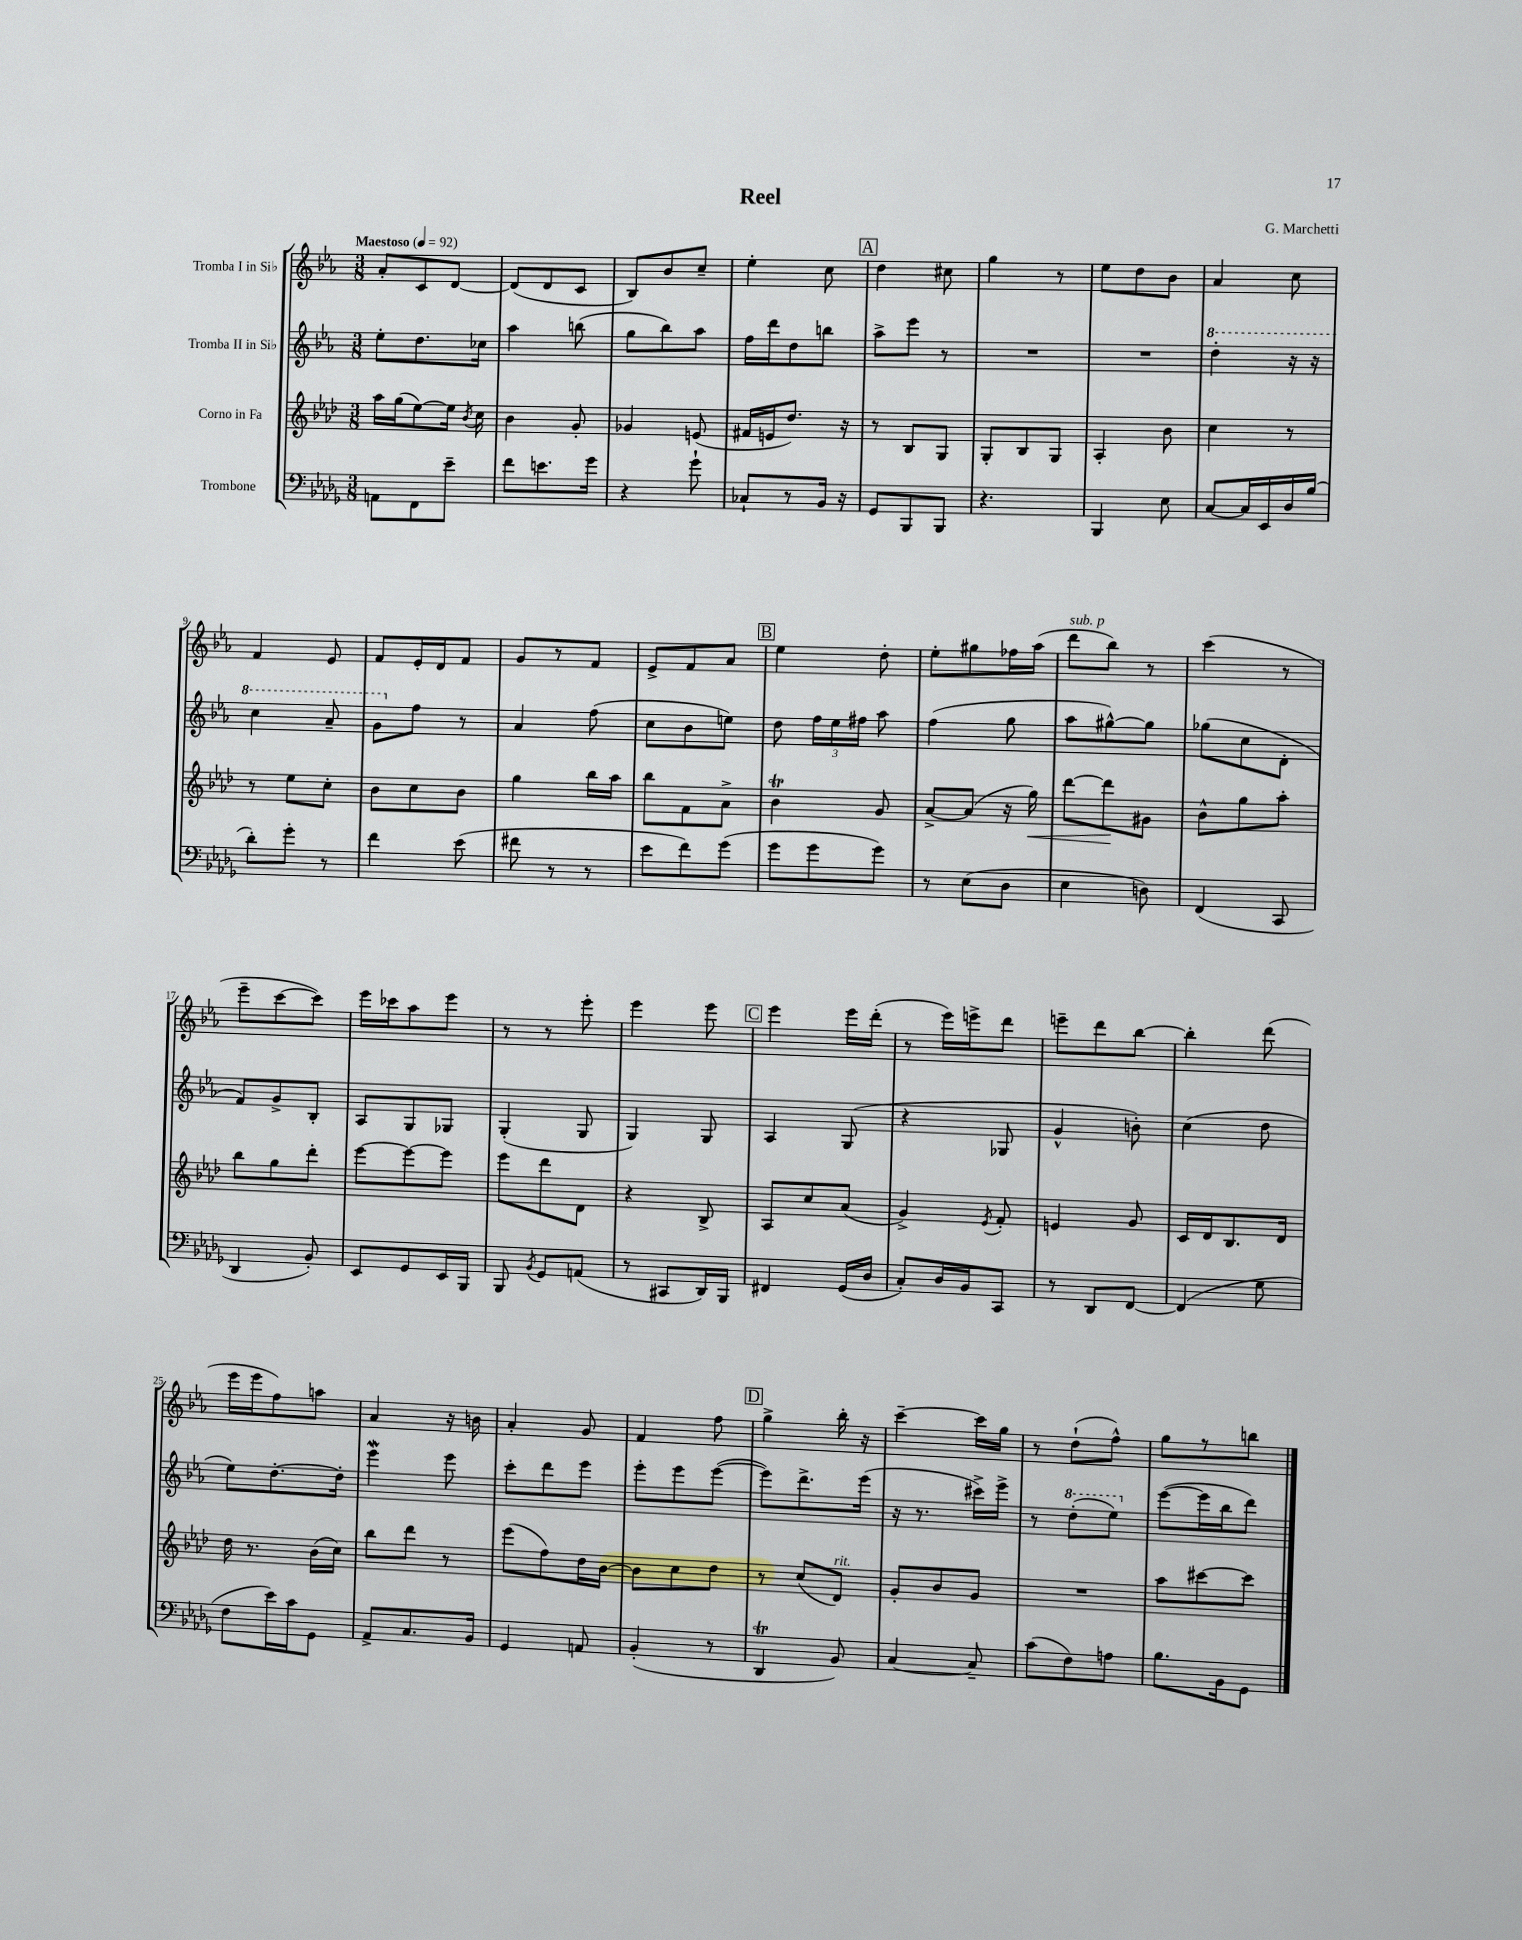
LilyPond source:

\header { title = "Reel" composer = "G. Marchetti" }
<<
\new StaffGroup <<
\new Staff = "s0" \with { instrumentName = "Tromba I in Sib" } {
    \clef treble \key ees \major \numericTimeSignature \time 3/8 \tempo "Maestoso" 4 = 92
    \autoBeamOff aes'8[-. c'8 d'8]~ |
    d'8[( d'8 c'8] |
    bes8[) bes'8 c''8]-- |
    ees''4-. c''8 |
    \mark \markup { \box "A" } d''4 cis''8 |
    g''4 r8 |
    ees''8[ d''8 bes'8] |
    aes'4 c''8 |
    f'4 ees'8 |
    f'8[ ees'16-. d'16 f'8] |
    g'8[ r8 f'8] |
    ees'8[-> f'8 aes'8] |
    \mark \markup { \box "B" } ees''4 d''8-. |
    ees''8[-. gis''8 fes''16 aes''16]( |
    d'''8[^\markup { \italic "sub. p" } bes''8]) r8 |
    c'''4( r8 |
    ees'''8[-- c'''8~ c'''8]) |
    ees'''16[ ces'''16 aes''8 ees'''8] |
    r8 r8 ees'''8-. |
    ees'''4 ees'''8 |
    \mark \markup { \box "C" } ees'''4 ees'''16[ d'''16]-.( |
    r8 ees'''16[) e'''16-> d'''8] |
    e'''8[-- d'''8 bes''8]~ |
    bes''4-. d'''8( |
    ees'''16[ ees'''16 f''8) a''8] |
    aes'4 r16 b'16 |
    aes'4-. g'8 |
    f'4 f''8 |
    \mark \markup { \box "D" } g''4-> bes''16-. r16 |
    c'''4~-- c'''16[ g''16] |
    r8 d''8[-!( f''8]-^) |
    g''8[ r8 b''8] \bar "|." |
}
\new Staff = "s1" \with { instrumentName = "Tromba II in Sib" } {
    \clef treble \key ees \major \numericTimeSignature \time 3/8
    \autoBeamOff ees''8[-. d''8. ces''16] |
    aes''4 b''8( |
    g''8[ bes''8) aes''8] |
    f''16[ d'''16 d''8 b''8] |
    \mark \markup { \box "A" } aes''8[-> ees'''8] r8 |
    R4. |
    R4. |
    \ottava #1 d'''4-. r16 r16 |
    c'''4 aes''8-- |
    g''8[ \ottava #0 f''8] r8 |
    aes'4 f''8( |
    c''8[ bes'8 e''8]) |
    \mark \markup { \box "B" } d''8 \tuplet 3/2 { f''16[ ees''16 fis''16] } aes''8 |
    f''4( g''8 |
    aes''8[ gis''8~-^) gis''8] |
    ges''8[( c''8 d'8]-. |
    f'8[) g'8-> bes8]-. |
    aes8[ g8 ges8] |
    g4-.( g8 |
    g4) g8 |
    \mark \markup { \box "C" } aes4 g8( |
    r4 ges8 |
    g'4-^ b'8-.) |
    c''4( d''8 |
    ees''8[) d''8.~-. d''16]-. |
    ees'''4\mordent ees'''8 |
    c'''8[-. d'''8 ees'''8] |
    ees'''8[-. ees'''8 ees'''8]~( |
    \mark \markup { \box "D" } ees'''8[) d'''8.-> ees'''16]( |
    r16 r8. cis'''16[->) ees'''16]-> |
    r8 \ottava #1 d'''8[-.( ees'''8]) \ottava #0 |
    ees'''8[~( ees'''16 bes''16 d'''8]) \bar "|." |
}
\new Staff = "s2" \with { instrumentName = "Corno in Fa" } {
    \clef treble \key aes \major \numericTimeSignature \time 3/8
    \autoBeamOff aes''16[ g''16( ees''8~) ees''16] \acciaccatura { bes'8 } c''16 |
    bes'4 g'8-. |
    ges'4 e'8( |
    fis'16[ e'16 des''8.]) r16 |
    \mark \markup { \box "A" } r8 bes8[ g8] |
    g8[-. bes8 g8] |
    aes4-. bes'8 |
    c''4 r8 |
    r8 ees''8[ c''8]-. |
    bes'8[ c''8 bes'8] |
    g''4 bes''16[ aes''16] |
    bes''8[ f'8 aes'8]-> |
    \mark \markup { \box "B" } bes'4\trill g'8 |
    aes'8[~-> aes'8]( r16 g''16\<) |
    des'''8[~ des'''8\! gis'8] |
    bes'8[-^ g''8 aes''8]-. |
    bes''8[ g''8 des'''8]-. |
    ees'''8[~ ees'''8~ ees'''8] |
    ees'''8[ des'''8 des'8] |
    r4 bes8-> |
    \mark \markup { \box "C" } aes8[ c''8 aes'8]( |
    g'4->) \acciaccatura { ees'8 } f'8-. |
    e'4 g'8 |
    c'16[ des'16 bes8. des'16] |
    des''16 r8. bes'16[( c''16]) |
    bes''8[ des'''8] r8 |
    ees'''8[( f''8) des''16 bes'16]~ |
    bes'8[ c''8 des''8] |
    \mark \markup { \box "D" } r8 c''8[( des'8]^\markup { \italic "rit." }) |
    g'8[-. bes'8 g'8] |
    R4. |
    aes''8[ cis'''8~ cis'''8] \bar "|." |
}
\new Staff = "s3" \with { instrumentName = "Trombone" } {
    \clef bass \key des \major \numericTimeSignature \time 3/8
    \autoBeamOff a,8[ f,8 ees'8]-- |
    f'8[ e'8. ges'16] |
    r4 ges'8-! |
    ces8[-! r8 bes,16] r16 |
    \mark \markup { \box "A" } ges,8[ bes,,8 bes,,8] |
    r4. |
    bes,,4 ees8 |
    c8[~ c16 ees,16 des16 bes16]( |
    des'8[-.) ges'8]-. r8 |
    f'4 ees'8( |
    fis'8 r8 r8 |
    ees'8[ f'8) ges'8]( |
    \mark \markup { \box "B" } ges'8[ ges'8 ges'8]) |
    r8 ees8[( des8] |
    ees4 d8) |
    f,4( c,8 |
    des,4 bes,8-.) |
    ees,8[ ges,8 ees,16 bes,,16] |
    bes,,8 \acciaccatura { bes,8 } ges,8[ a,8]( |
    r8 cis,8[ des,16) bes,,16] |
    \mark \markup { \box "C" } fis,4 ges,16[( des16] |
    c8[-.) des16 bes,16 c,8] |
    r8 des,8[ f,8]~ |
    f,4( ges8 |
    f8[ ees'16) c'16 ges,8] |
    aes,8[-> c8. bes,16] |
    ges,4 a,8 |
    bes,4-.( r8 |
    \mark \markup { \box "D" } des,4\trill bes,8) |
    c4~ c8-- |
    c'8[( f8) a8] |
    bes8.[ bes,16 ges,8] \bar "|." |
}
>>
>>
